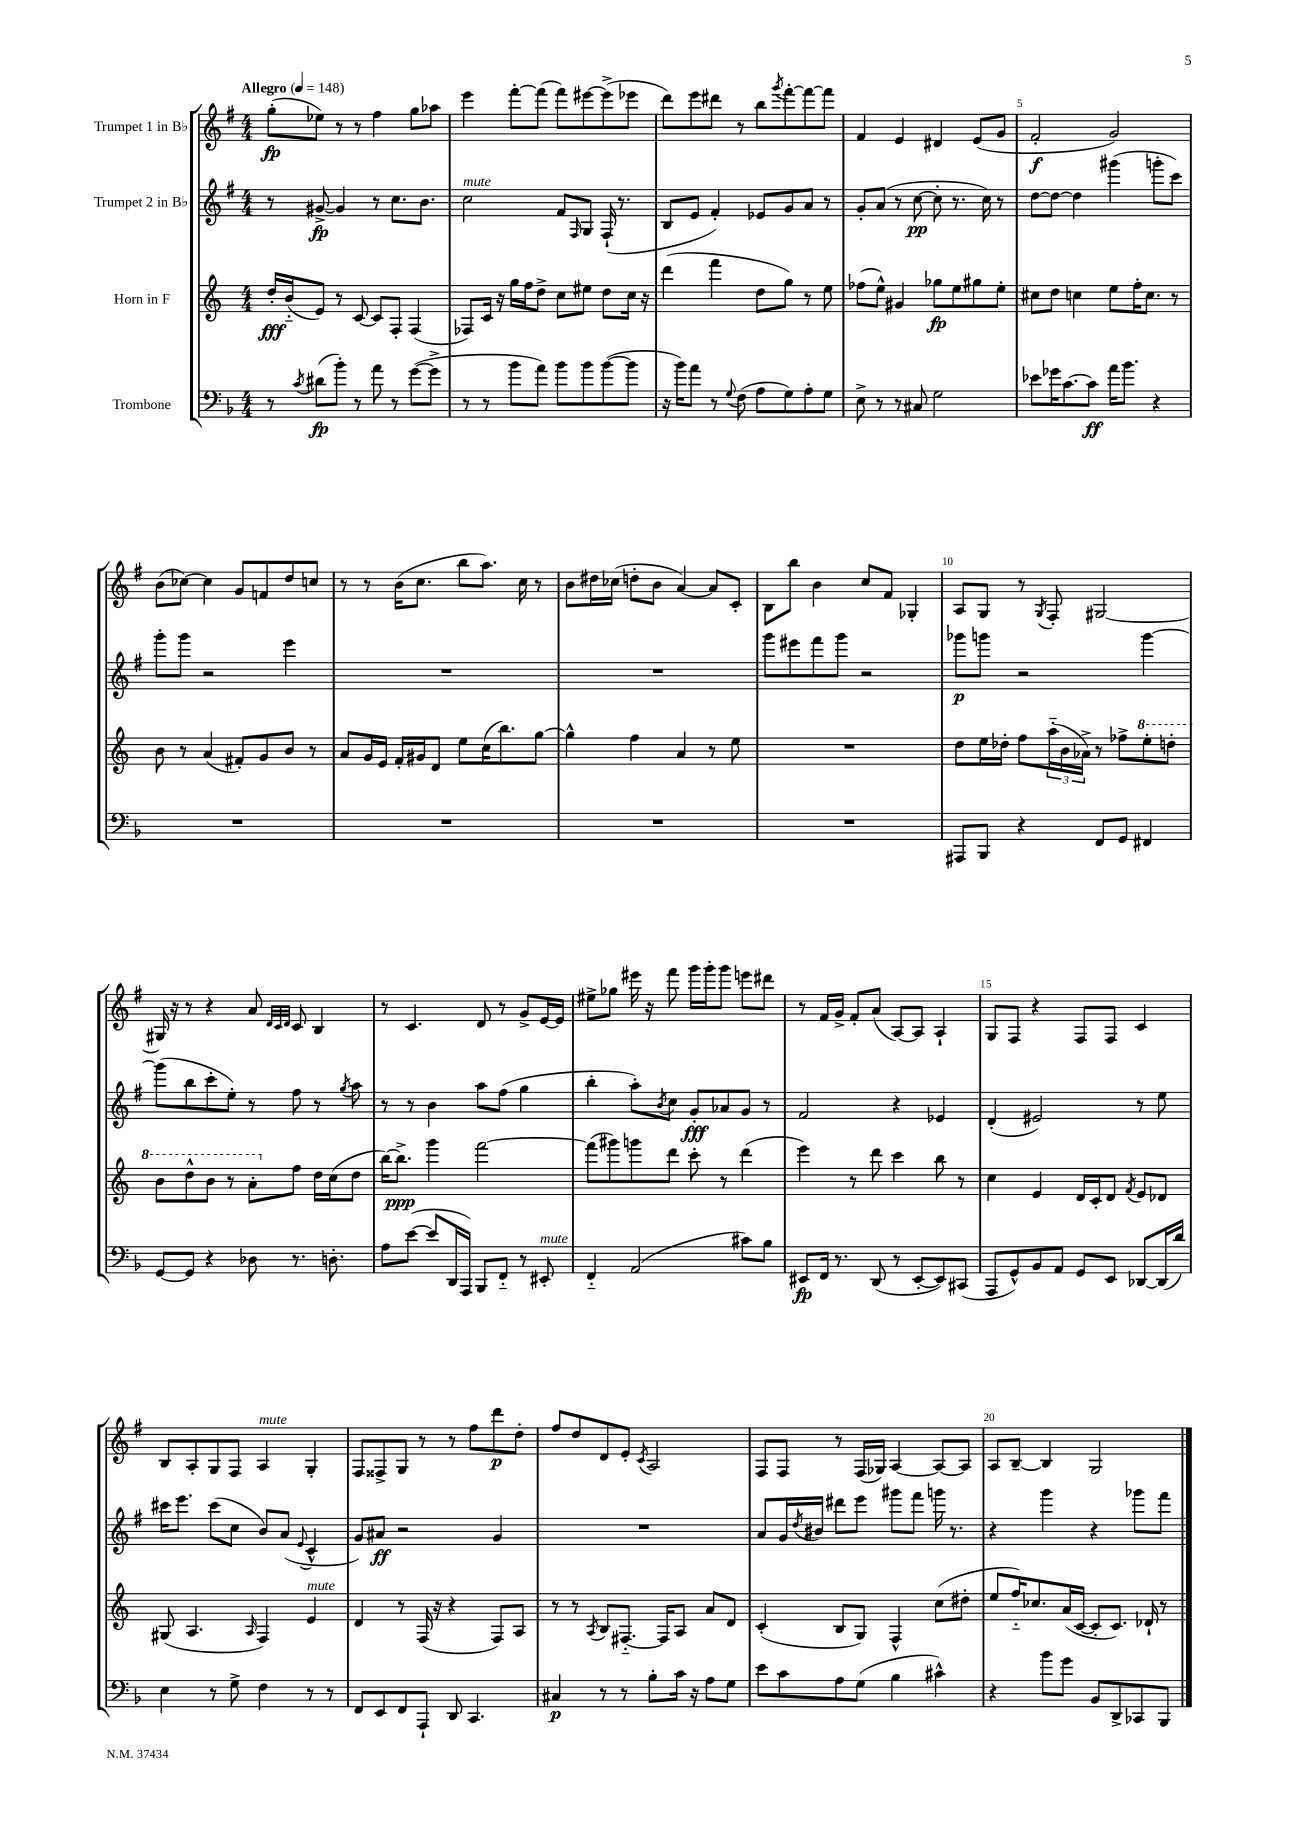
<<
\new StaffGroup <<
\new Staff = "s0" \with { instrumentName = "Trumpet 1 in Bb" } {
    \clef treble \key g \major \numericTimeSignature \time 4/4 \tempo "Allegro" 4 = 148
    g''8-.\fp( ees''8) r8 r8 fis''4 g''8 aes''8 |
    e'''4 fis'''8~-. fis'''8( fis'''8) eis'''8~ eis'''8->( ees'''8 |
    d'''8) e'''8 dis'''8 r8 b''8 \acciaccatura { g'''8 } fis'''8~-. fis'''8~ fis'''8 |
    fis'4 e'4 dis'4 e'8( g'8 |
    fis'2-.\f g'2) |
    b'8( ces''8~) ces''4 g'8 f'8 d''8 c''8 |
    r8 r8 b'16( c''8. b''8 a''8.) c''16 r8 |
    b'8 dis''16 ces''16( d''8-. b'8 a'4~) a'8 c'8-. |
    b8 b''8 b'4 c''8 fis'8 ges4-. |
    a8 g8 r8 \acciaccatura { g8 } fis8-. gis2~ |
    gis16 r16 r8 r4 a'8 \grace { d'32 c'32 d'32 } c'8 b4 |
    r8 c'4. d'8 r8 g'8-> e'16~ e'16 |
    eis''8-> ges''8 eis'''16 r16 fis'''8 g'''16 g'''16-. g'''8 e'''8 dis'''8 |
    r8 fis'16 g'16-> fis'8-. a'8( a8~) a8 a4-! |
    g8 fis8 r4 fis8 fis8 c'4 |
    b8 a8-. g8 fis8 a4^\markup { \italic "mute" } g4-. |
    fis8 fisis8-> g8 r8 r8 fis''8 d'''8\p d''8-. |
    fis''8 d''8 d'8 e'8-. \acciaccatura { c'8 } a2 |
    fis8 fis8 r8 fis16( ges16) a4~ a8~ a8 |
    a8 b8~-- b4 g2 \bar "|." |
}
\new Staff = "s1" \with { instrumentName = "Trumpet 2 in Bb" } {
    \clef treble \key g \major \numericTimeSignature \time 4/4
    r8 gis'8~->\fp gis'4 r8 c''8. b'8. |
    c''2^\markup { \italic "mute" } fis'8 \grace { fis16 } g8 fis16-!( r8. |
    b8 e'8 fis'4-.) ees'8 g'8 a'8 r8 |
    g'8-. a'8( r8 c''8~\pp c''8-. r8. c''16) r8 |
    d''8~ d''8~ d''4 gis'''4( g'''8-. c'''8) |
    g'''8-. g'''8 r2 e'''4 |
    R1 |
    R1 |
    g'''8 eis'''8 fis'''8 g'''8 r2 |
    ges'''8\p g'''8 r2 g'''4~ |
    g'''8( b''8 c'''8-. e''8-.) r8 fis''8 r8 \acciaccatura { g''8 } a''8 |
    r8 r8 b'4 a''8 fis''8( g''4 |
    b''4-. a''8-.) \acciaccatura { b'8 } c''8 g'8-.\fff aes'8 g'8 r8 |
    fis'2 r4 ees'4 |
    d'4-.( eis'2) r8 e''8 |
    cis'''16 e'''8. cis'''8( c''8 b'8) a'8( \appoggiatura { e'8 } c'4-^ |
    g'8) ais'8\ff r2 g'4 |
    R1 |
    a'8 g'16 \acciaccatura { d''8 } bis'16 dis'''8 e'''8 gis'''8 fis'''8 g'''16 r8. |
    r4 g'''4 r4 ges'''8 fis'''8 \bar "|." |
}
\new Staff = "s2" \with { instrumentName = "Horn in F" } {
    \clef treble \key c \major \numericTimeSignature \time 4/4
    d''16-.\fff b'16-_( e'8) r8 c'8~ c'8 f8-. f4( |
    fes8) c'16 r16 g''16 f''16 d''8-> c''8 eis''8 d''8 c''16 r16 |
    d'''4( f'''4 d''8 g''8) r8 e''8 |
    fes''8( e''8-^) gis'4 ges''8\fp e''8 gis''8 e''8-. |
    cis''8 d''8 c''4 e''8 f''16-. c''8. r8 |
    b'8 r8 a'4( fis'8-.) g'8 b'8 r8 |
    a'8 g'16 e'16 f'16-. gis'16 d'8 e''8 c''16( b''8.) g''8~ |
    g''4-^ f''4 a'4 r8 e''8 |
    R1 |
    d''8 e''16 des''16-. f''8 \tuplet 3/2 { a''16-_( b'16 aes'16->) } r8 fes''8-> \ottava #1 e'''8-. d'''!8-. |
    b''8 d'''8-^ b''8 r8 a''8-. \ottava #0 f''8 d''16 c''16( d''8 |
    b''16~) b''8.->\ppp g'''4 f'''2~ |
    f'''8( gis'''8) g'''8 d'''8 c'''8-. r8 d'''4( |
    e'''4) r8 d'''8 c'''4 b''8 r8 |
    c''4 e'4 d'16 c'16-. d'8 \acciaccatura { f'8 } e'8 des'8 |
    gis8( a4. \grace { a16 } f4) e'4^\markup { \italic "mute" } |
    d'4 r8 f16( r16 r4 f8) a8 |
    r8 r8 \acciaccatura { a8 } b8 fis8.~-_ fis16 a8 a'8 d'8 |
    c'4-.( b8 g8) f4-^ c''8( dis''8-. |
    e''8 f''16-_) ces''8. a'16( c'16~ c'8-. c'8.) des'16-! r8 \bar "|." |
}
\new Staff = "s3" \with { instrumentName = "Trombone" } {
    \clef bass \key f \major \numericTimeSignature \time 4/4
    r8 \acciaccatura { c'8 } dis'8\fp( bes'8-.) r8 a'8 r8 g'8~( g'8-> |
    r8 r8 bes'8 a'8) bes'8 bes'8 bes'8~( bes'8 |
    r16 bes'16) a'8 r8 \appoggiatura { g8 } f8( a8 g8) a8-. g8 |
    e8-> r8 r8 cis8 g2 |
    ees'8 ges'16 c'8.~ c'8\ff a'16 bes'8. r4 |
    R1 |
    R1 |
    R1 |
    R1 |
    ais,,8 bes,,8 r4 f,8 g,8 fis,4 |
    g,8~ g,8 r4 des8 r8. d8.-. |
    a8 e'8~( e'8 d,16 a,,16) bes,,8 f,8-_ r8 eis,8-.^\markup { \italic "mute" } |
    f,4-_ a,2( cis'8) bes8 |
    eis,8\fp f,16 r8. d,8( r8 eis,8~-. eis,8) cis,8( |
    a,,8 g,8-^) bes,8 a,8 g,8 e,8 des,8~ des,16( d'16) |
    e4 r8 g8-> f4 r8 r8 |
    f,8 e,8 f,8 a,,8-! d,8 c,4. |
    cis4\p r8 r8 bes8-. c'16 r16 a8 g8 |
    e'8 c'8 a8 g8( bes4 cis'4-^) |
    r4 bes'8 g'8 bes,8 d,8-> ces,8 bes,,8 \bar "|." |
}
>>
>>
\layout { \context { \Score \override BarNumber.break-visibility = ##(#f #t #t) barNumberVisibility = #(every-nth-bar-number-visible 5) } }
